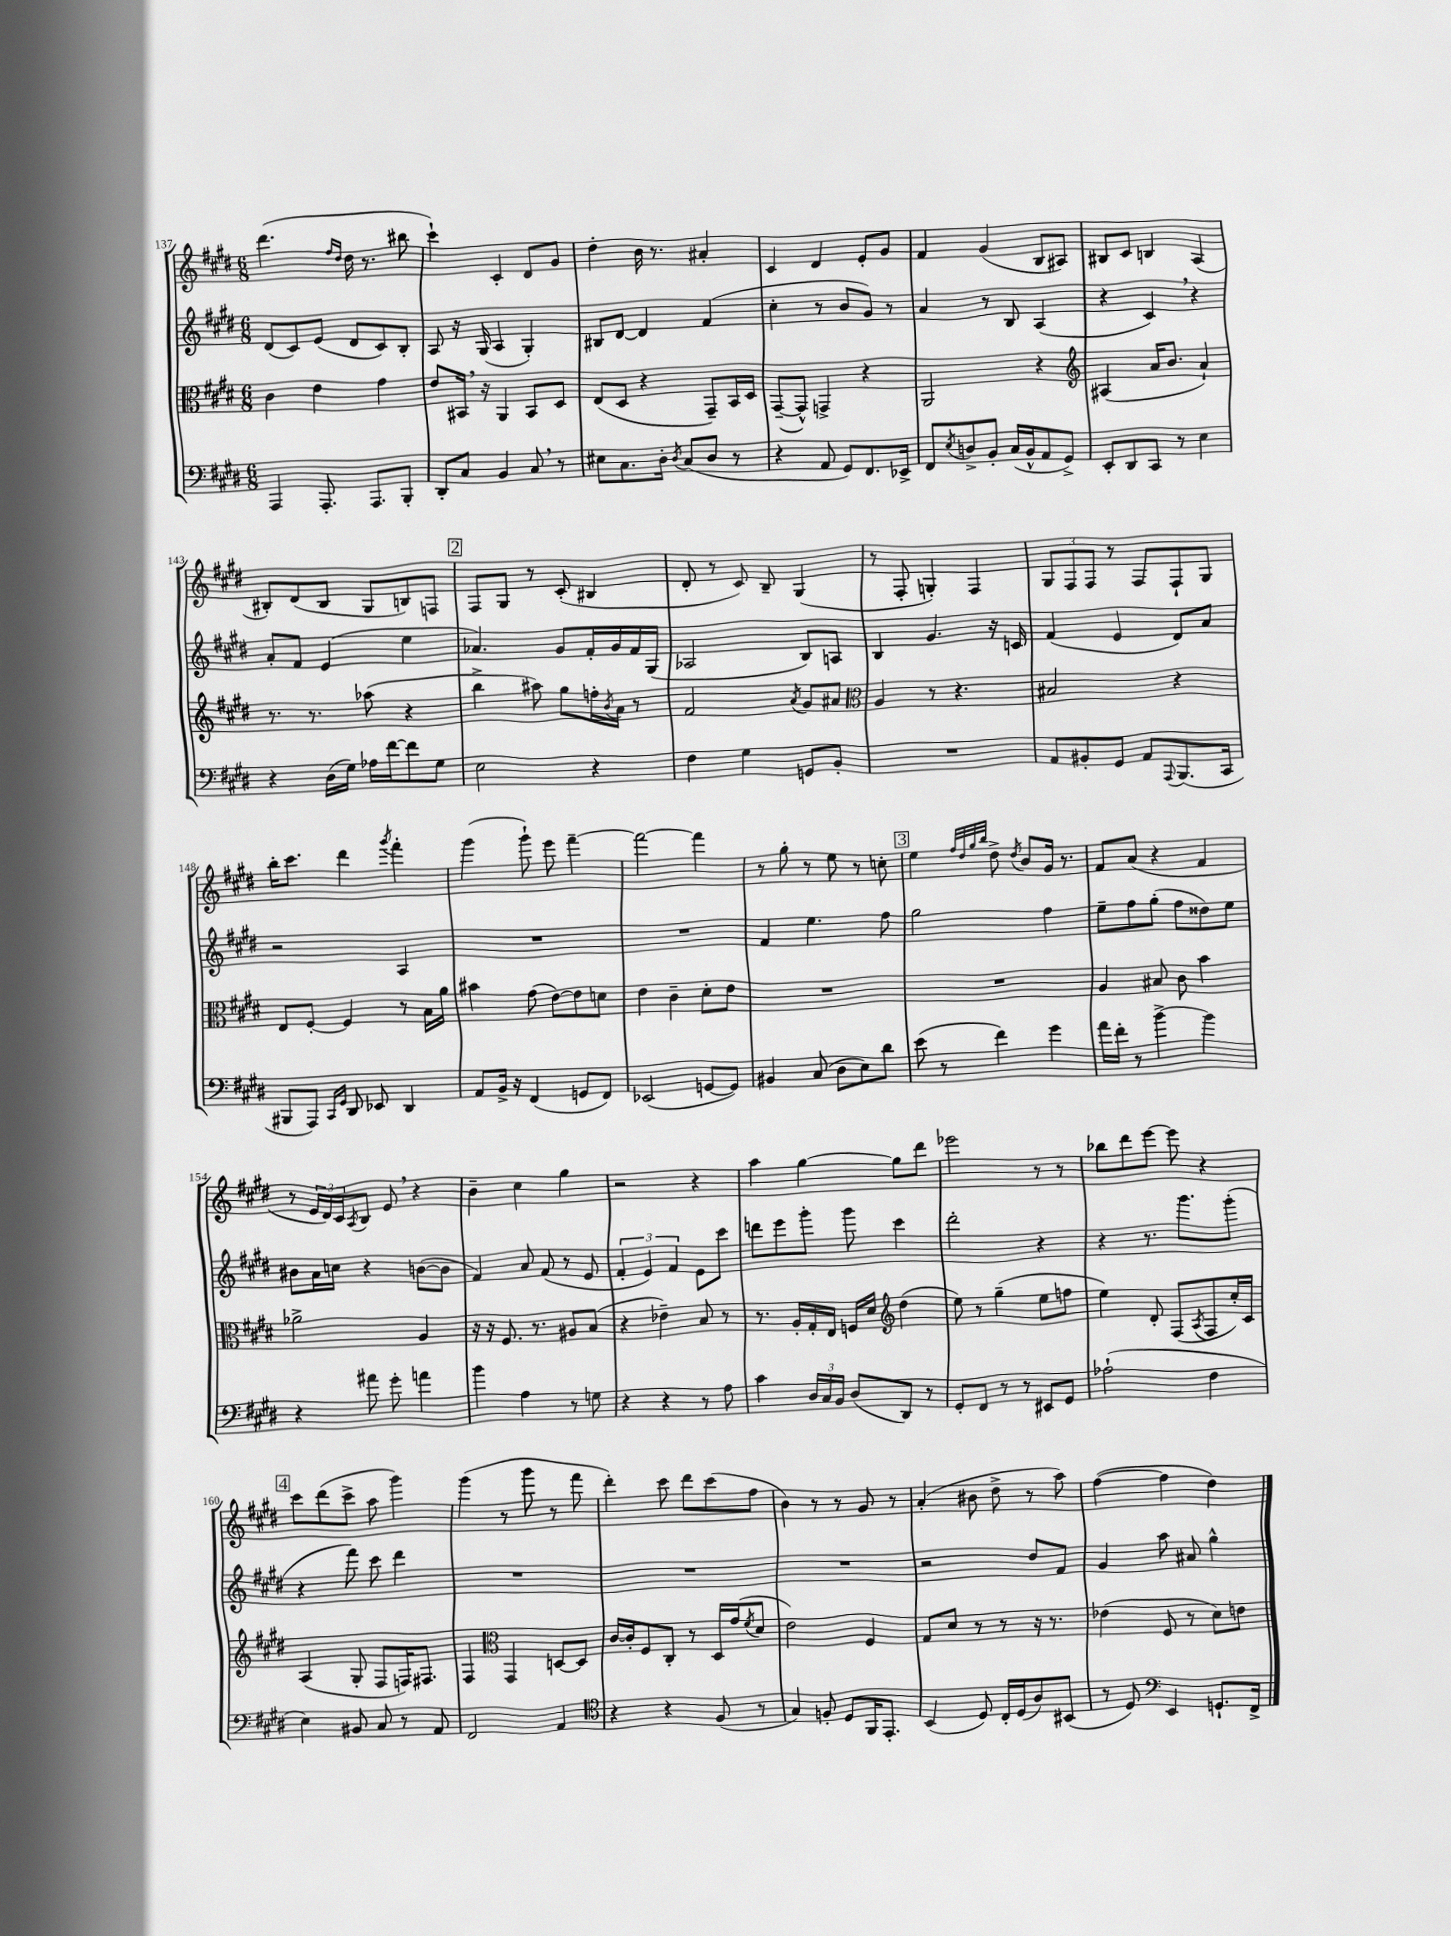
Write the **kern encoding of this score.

**kern	**kern	**kern	**kern
*staff4	*staff3	*staff2	*staff1
*clefF4	*clefC3	*clefG2	*clefG2
*k[f#c#g#d#]	*k[f#c#g#d#]	*k[f#c#g#d#]	*k[f#c#g#d#]
*M6/8	*M6/8	*M6/8	*M6/8
4AAA	4c#	(8d#	(4.ddd#
.	.	8c#)	.
8.AAA'	4e	(8e	.
.	.	.	16qqff#
.	.	.	16qqdd#
.	.	8d#	16dd#
8.AAA	.	.	8.r
.	4g#	8c#)	.
8BBB'	.	8B'	8bb#
=	=	=	=
8DD#'	8e	8A	4ccc#`)
8C#	16BB#	16r	.
.	16r	(16G#	.
4BB	4AA	4A	4c#'
8C#	8BB#	4G#')	8d#
8r	8D#	.	8g#
=	=	=	=
8E#	(8E	8B#	4dd#'
8.C#	8D#	[8d#	.
.	4r	4d#]	16b
16D#'	.	.	8.r
8qD#	.	.	.
(8C#	.	.	.
8D#	8GG#~)	(4f#	4a#'
8r	16BB	.	.
.	16D#	.	.
=	=	=	=
4r	([8GG#~	4cc#'	4c#
.	8GG#^^])	.	.
8AA	4GG^	8r	4d#
8GG#)	.	8b	.
8.FF#	4r	8g#)	8e'
.	.	8r	8g#
16EE-^	.	.	.
=	=	=	=
8FF#	2AA	4a	4f#
8qE	.	.	.
8D^	.	.	.
8BB'	.	8r	(4g#
(16C#	.	8B	.
16BB^^	.	.	.
8AA	4r	(4A	8B
8GG#^)	.	.	8A#)
=	=	=	=
*	*clefG2	*	*
8EE'	(4A#	4r	8B#
8DD#	.	.	8c#
8CC#	16a	4c#)	4B
.	8.b	.	.
8r	.	.	.
4E	4a`)	4r	(4A
=	=	=	=
4r	8.r	8a'	8B#')
.	.	8f#	(8d#
.	8.r	.	.
(16D#	.	(4e	8B#
16G#)	.	.	.
16A-	(8aa-	.	8G#
[16f#	.	.	.
8f#]	4r	4ee	8B)
8G#	.	.	8F
=	=	=	=
2E	4bb^	4.a-)	8F#
.	.	.	8G#
.	8aa#)	.	8r
.	8gg#	8g#	(8c#'
4r	16ff'	16f#'	4B#
.	8qb	.	.
.	16a	16g#	.
.	8r	16f#	.
.	.	(16G#	.
=	=	=	=
4F#	2f#	2A-	8d#'
.	.	.	8r
4G#	.	.	8c#)
.	.	.	8B~
.	8qa	.	.
8GG	8g#	8B)	(4G#
8BB'	8a#	8A	.
=	=	=	=
*	*clefC3	*	*
2.r	4A	4B	8r
.	.	.	8F#'
.	8r	4.g#	4G')
.	4.r	.	.
.	.	.	4F#
.	.	16r	.
.	.	16c	.
=	=	=	=
8AA	2B#	(4f#	12G#
.	.	.	12F#
8BB#'	.	.	.
.	.	.	12F#
8GG#	.	4e	8r
8AA	.	.	8F#
8qqAAA	.	.	.
(8.BBB	4r	8d#)	8F#`
.	.	8a	8G#
16CC#	.	.	.
=	=	=	=
8BBB#	8E	2r	16bb'
.	.	.	8.ccc#
8AAA)	[8F#'	.	.
16qqCC#	.	.	.
16qqGG#	.	.	.
8DD#	4F#]	.	4ddd#
8EE-	.	.	.
.	.	.	8qggg#
4DD#	8r	4A	4fff#'
.	16B	.	.
.	16a	.	.
=	=	=	=
8AA	4b#	2.r	(4ggg#
16BB^	.	.	.
16r	.	.	.
(4FF#	(8g#	.	8ggg#`)
.	[8e)	.	8eee
8GG	8e]	.	[4fff#~
8FF#)	8d	.	.
=	=	=	=
(2EE-	4e	2.r	2fff#_
.	4c#~	.	.
[8GG	8d#'	.	4fff#]
8GG])	8e	.	.
=	=	=	=
4BB#	2.r	4f#	8r
.	.	.	8gg#'
(8C#	.	4.ee	8r
8D#	.	.	8ee
8E)	.	.	8r
8d#	.	8ff#	8cc'
=	=	=	=
(8e	2.r	2gg#	4ee
8r	.	.	.
.	.	.	32qqff#
.	.	.	32qqdd#
.	.	.	32qqgg#
.	.	.	32qqbb
4f#)	.	.	8dd#^
.	.	.	8qdd#
.	.	.	8b
4g#	.	4ff#	16g#
.	.	.	8.r
=	=	=	=
16a	4A	8ee~	8f#
16f#'	.	.	.
8r	.	8ff#	(8a
[4b^	8B#	(8gg#'	4r
.	8c#	8ff#	.
4b]	4b	8dd##)	4f#
.	.	8ee	.
=	=	=	=
4r	2a-^	8b#	8r
.	.	16a	24e
.	.	.	24d#)
.	.	16cc	.
.	.	.	24c#
.	.	.	8qA
8a#	.	4r	8B
8g#'	.	.	8e
4a	4A	([8b	4r
.	.	8b]	.
=	=	=	=
4b	16r	4f#)	4b~
.	16r	.	.
.	8.F#	.	.
4A	.	8a	4cc#
.	8.r	.	.
.	.	(8f#	.
8r	8A#	8r	4gg#
8G	(8B	8e	.
=	=	=	=
4r	4r	6f#'	2r
.	.	6e)	.
4r	4e-~)	.	.
.	.	6f#	.
8r	8B	8e	4r
8A	8r	8ccc#	.
=	=	=	=
4c#	8.r	8ddd	4aa
.	.	8eee	.
.	16A'	.	.
24D#	16G#'	8ggg#'	[4gg#
24C#	.	.	.
.	16E	.	.
24BB	.	.	.
(8D#	16F	8ggg#	.
.	16d#	.	.
*	*clefG2	*	*
8DD#)	(4dd#	4ccc#	8gg#]
8r	.	.	8ddd#
=	=	=	=
8GG#'	8ee)	2ddd#'	2eee-
8FF#	8r	.	.
8r	(4gg#~	.	.
8r	.	.	.
8EE#	8ee	4r	8r
8GG#	8ff	.	8r
=	=	=	=
(2A-`	4ee)	4r	8bb-
.	.	.	8ddd#
.	8d#'	8.r	[8eee
.	(8F#	.	8eee]
.	.	8.ggg#	.
.	8qA	.	.
4F#	8F#	.	4r
.	16cc#')	(8ggg#'	.
.	16c#	.	.
=	=	=	=
4E)	(4A	4r	8ccc#
.	.	.	(8ddd#
8BB#	8G#'	8fff#)	8ccc#^
8C#	8F#	8ccc#	8aa
8r	16F)	4ddd#	4ggg#)
.	8.F#	.	.
8AA	.	.	.
=	=	=	=
2FF#	4F#	2.r	(4ggg#
*	*clefC3	*	*
.	4GG#	.	8r
.	.	.	8ggg#
4AA	[8D	.	8r
.	8D]	.	8fff#
=	=	=	=
*clefC4	*	*	*
4r	[16c#	2.r	4ddd#')
.	16c#']	.	.
.	8F#	.	.
4r	8C#'	.	8ccc#
.	8r	.	8ddd#
(8F#	16D#	.	(8ccc#
.	(16g#	.	.
.	8qf#	.	.
8r	8d#	.	8ff#
=	=	=	=
4G#)	2e)	2.r	4b)
8F'	.	.	8r
8D#	.	.	8r
16FF#	4F#	.	8g#
8.EE'	.	.	.
.	.	.	8r
=	=	=	=
(4BB	8G#	2r	(4a'
.	8d#	.	.
8D#)	8r	.	8b#
16C#'	8r	.	8dd#^
(16D#	.	.	.
8A)	16r	8dd#	8r
.	8.r	.	.
(8BB#	.	8f#	8aa)
=	=	=	=
8r	(4e-	4g#	([4ff#
8D#)	.	.	.
*clefF4	*	*	*
4EE	8F#	8aa	4ff#]
.	8r	8a#	.
8.GG`	8d#)	4gg#^^	4dd#)
.	8e	.	.
16FF#^	.	.	.
==	==	==	==
*-	*-	*-	*-
